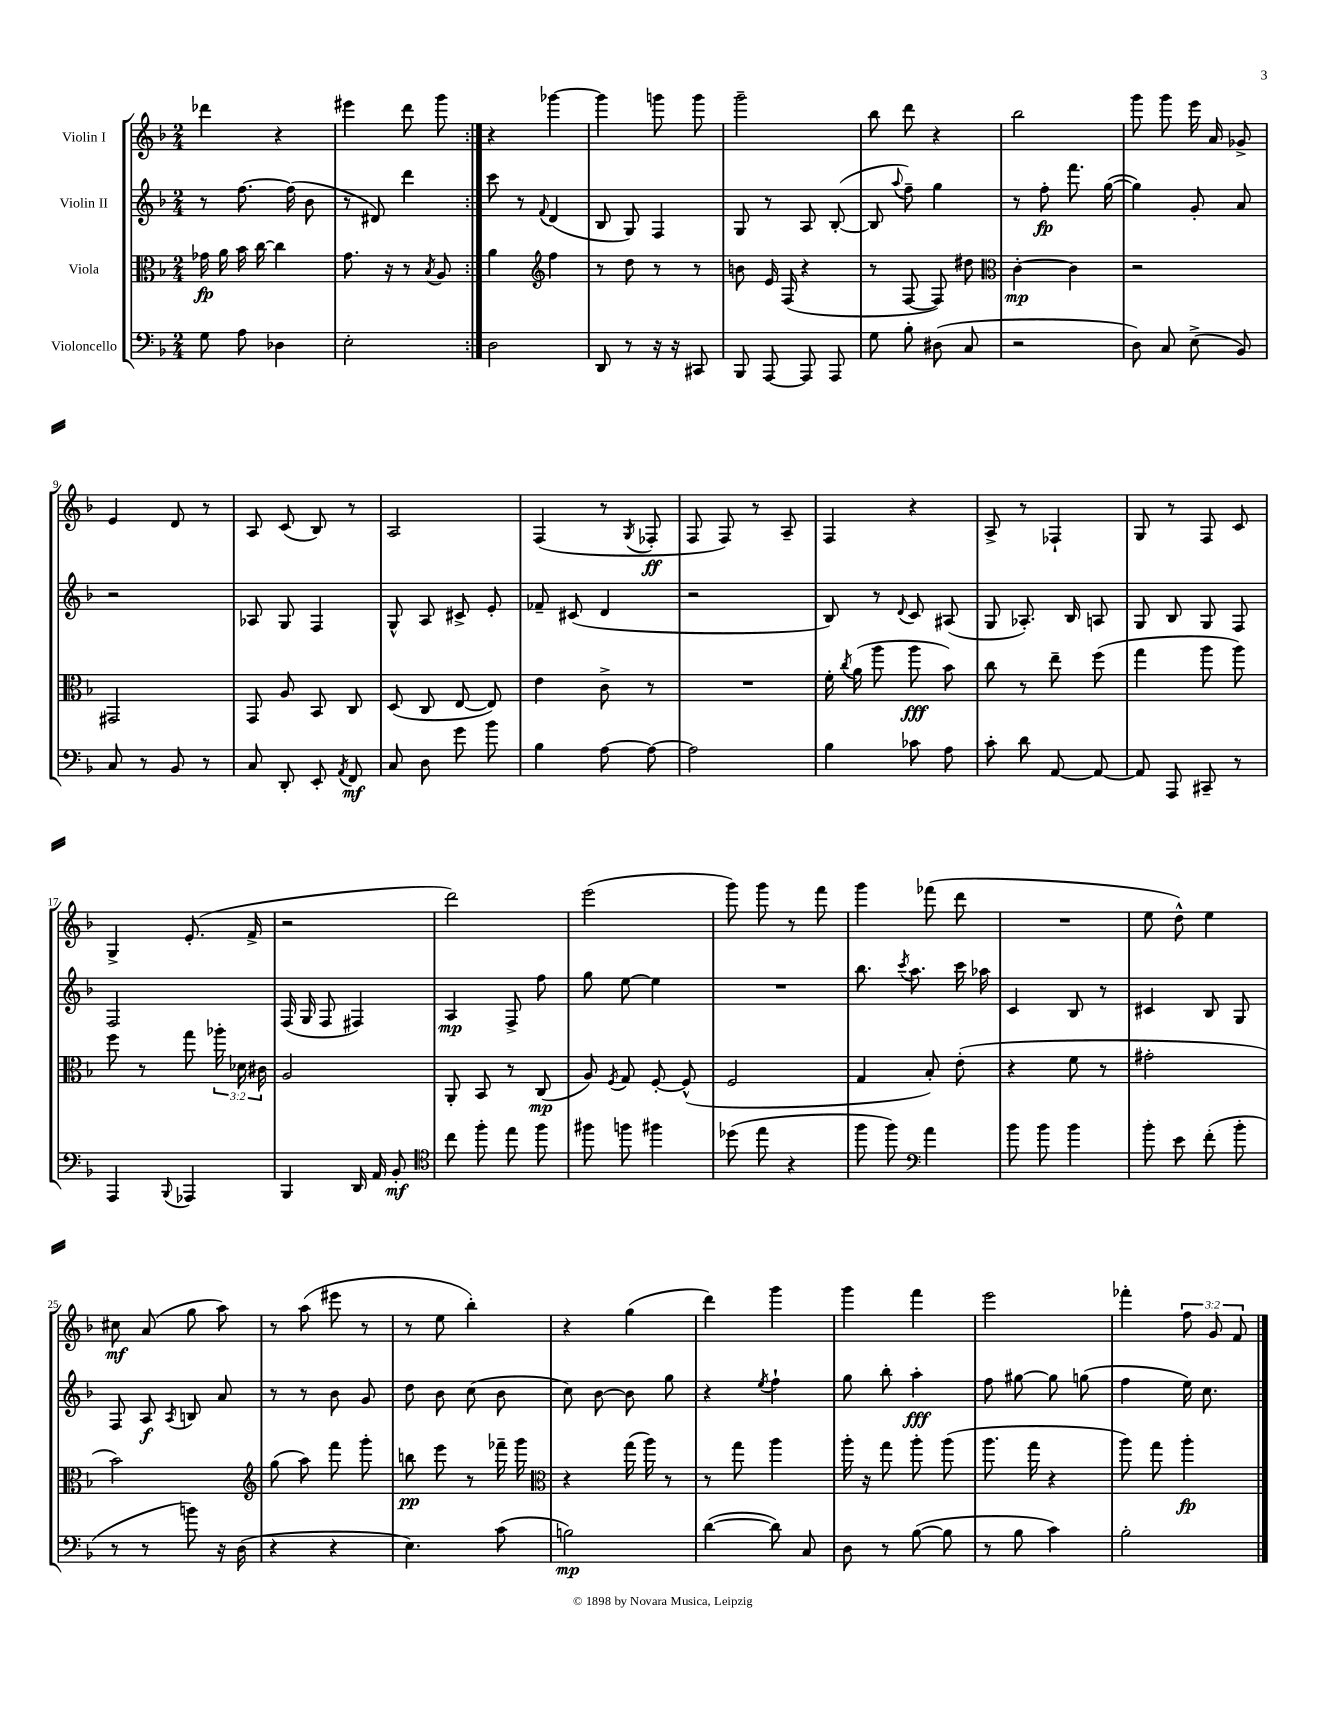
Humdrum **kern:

**kern	**dynam	**kern	**dynam	**kern	**dynam	**kern	**dynam
*part4	*part4	*part3	*part3	*part2	*part2	*part1	*part1
*staff4	*staff4	*staff3	*staff3	*staff2	*staff2	*staff1	*staff1
*I"Violoncello	*	*I"Viola	*	*I"Violin II	*	*I"Violin I	*
*clefF4	*	*clefC3	*	*clefG2	*	*clefG2	*
*k[b-]	*	*k[b-]	*	*k[b-]	*	*k[b-]	*
*M2/4	*	*M2/4	*	*M2/4	*	*M2/4	*
=1	=1	=1	=1	=1	=1	=1	=1
8G\	.	16g-X\	fp	8r	.	4ddd-X\	.
.	.	16a\	.	.	.	.	.
8A\	.	16b-\	.	[8.ff\	.	.	.
.	.	[16cc\	.	.	.	.	.
4D-X\	.	4cc\]	.	.	.	4r	.
.	.	.	.	(16ff\]	.	.	.
.	.	.	.	8b-\	.	.	.
=2	=2	=2	=2	=2	=2	=2	=2
2E'\	.	8.g\	.	8r	.	4eee#X\	.
.	.	.	.	8d#X/)	.	.	.
.	.	16r	.	.	.	.	.
.	.	8r	.	4ddd\	.	8ddd\	.
.	.	8qB-/	.	.	.	.	.
.	.	8A/	.	.	.	8ggg\	.
=3:|!	=3:|!	=3:|!	=3:|!	=3:|!	=3:|!	=3:|!	=3:|!
2D\	.	4a\	.	8ccc\	.	4r	.
.	.	.	.	8r	.	.	.
*	*	*clefG2	*	*	*	*	*
.	.	.	.	8qqf/	.	.	.
.	.	4ff\	.	(4d/	.	[4ggg-X\	.
=4	=4	=4	=4	=4	=4	=4	=4
8DD/	.	8r	.	8B-/	.	4ggg-\]	.
8r	.	8dd\	.	8G/)	.	.	.
16r	.	8r	.	4F/	.	8gggn\	.
16r	.	.	.	.	.	.	.
8CC#X/	.	8r	.	.	.	8ggg\	.
=5	=5	=5	=5	=5	=5	=5	=5
8BBB-/	.	8bn\	.	8G/	.	2ggg~\	.
[8AAA/	.	16e/	.	8r	.	.	.
.	.	(16F/	.	.	.	.	.
8AAA/]	.	4r	.	8A/	.	.	.
8AAA/	.	.	.	([8B-'/	.	.	.
=6	=6	=6	=6	=6	=6	=6	=6
8G\	.	8r	.	8B-/]	.	8bb-\	.
.	.	.	.	8qqaa/	.	.	.
8B-'\	.	[8F/	.	8ff~\)	.	8ddd\	.
(8D#X\	.	8F/])	.	4gg\	.	4r	.
8C/	.	8dd#X\	.	.	.	.	.
=7	=7	=7	=7	=7	=7	=7	=7
*	*	*clefC3	*	*	*	*	*
2r	.	[4c'\	mp	8r	.	2bb-\	.
.	.	.	.	8ff'\	fp	.	.
.	.	4c\]	.	8.fff\	.	.	.
.	.	.	.	([16gg\	.	.	.
=8	=8	=8	=8	=8	=8	=8	=8
8D\)	.	2r	.	4gg\])	.	8ggg\	.
8C/	.	.	.	.	.	8ggg\	.
(8E^\	.	.	.	8g'/	.	16eee\	.
.	.	.	.	.	.	16a/	.
8BB-/)	.	.	.	8a/	.	8g-X^/	.
!!LO:LB:g=z
=9	=9	=9	=9	=9	=9	=9	=9
8C/	.	2GG#X/	.	2r	.	4e/	.
8r	.	.	.	.	.	.	.
8BB-/	.	.	.	.	.	8d/	.
8r	.	.	.	.	.	8r	.
=10	=10	=10	=10	=10	=10	=10	=10
8C/	.	8GG/	.	8A-X/	.	8A/	.
8DD'/	.	8A/	.	8G/	.	(8c/	.
8EE'/	.	8BB-/	.	4F/	.	8B-/)	.
8qAA/	.	.	.	.	.	.	.
8FF/	mf	8C/	.	.	.	8r	.
=11	=11	=11	=11	=11	=11	=11	=11
8C/	.	(8D/	.	8G^^/	.	2A/	.
8D\	.	8C/	.	8A/	.	.	.
8g\	.	[8E/	.	8c#X^/	.	.	.
8b-\	.	8E/])	.	8e'/	.	.	.
=12	=12	=12	=12	=12	=12	=12	=12
4B-\	.	4e\	.	8f-X~/	.	(4F/	.
.	.	.	.	(8c#X/	.	.	.
[8A\	.	8c^\	.	4d/	.	8r	.
.	.	.	.	.	.	8qG/	.
8A\_	.	8r	.	.	.	8F-X'/	ff
=13	=13	=13	=13	=13	=13	=13	=13
2A\]	.	2r	.	2r	.	8F/	.
.	.	.	.	.	.	8F/)	.
.	.	.	.	.	.	8r	.
.	.	.	.	.	.	8A~/	.
=14	=14	=14	=14	=14	=14	=14	=14
4B-\	.	16f'\	.	8B-/)	.	4F/	.
.	.	8qcc/	.	.	.	.	.
.	.	(16a\	.	.	.	.	.
.	.	8aa\	.	8r	.	.	.
.	.	.	.	8qqd/	.	.	.
8c-X\	.	8aa\	fff	8c/	.	4r	.
8A\	.	8b-\)	.	(8A#X/	.	.	.
=15	=15	=15	=15	=15	=15	=15	=15
8c'\	.	8cc\	.	8G/	.	8A^/	.
8d\	.	8r	.	8.A-X'/)	.	8r	.
[8AA/	.	8ee~\	.	.	.	4F-X`/	.
.	.	.	.	16B-/	.	.	.
8AA/_	.	(8ff\	.	8An/	.	.	.
=16	=16	=16	=16	=16	=16	=16	=16
8AA/]	.	4gg\	.	8G/	.	8G/	.
8AAA/	.	.	.	8B-/	.	8r	.
8CC#X~/	.	8aa\	.	8G/	.	8F/	.
8r	.	8aa\)	.	8F/	.	8c/	.
!!LO:LB:g=z
=17	=17	=17	=17	=17	=17	=17	=17
4AAA/	.	8ff\	.	2F/	.	4G^/	.
.	.	8r	.	.	.	.	.
8qqBBB-/	.	.	.	.	.	.	.
4AAA-X/	.	8gg\	.	.	.	(8.e'/	.
.	.	24aa-X'\	.	.	.	.	.
.	.	24d-X\	.	.	.	.	.
.	.	.	.	.	.	16f^/	.
.	.	24c#X\	.	.	.	.	.
=18	=18	=18	=18	=18	=18	=18	=18
4BBB-/	.	2A/	.	(16F/	.	2r	.
.	.	.	.	16G/	.	.	.
.	.	.	.	8F/	.	.	.
16DD/	.	.	.	4F#X/)	.	.	.
16AA/	.	.	.	.	.	.	.
8BB-'/	mf	.	.	.	.	.	.
=19	=19	=19	=19	=19	=19	=19	=19
*clefC4	*	*	*	*	*	*	*
8cc\	.	8AA'/	.	4A/	mp	2ddd\)	.
8ff'\	.	8BB-/	.	.	.	.	.
8ee\	.	8r	.	8F^/	.	.	.
8ff\	.	(8C/	mp	8ff\	.	.	.
=20	=20	=20	=20	=20	=20	=20	=20
8ff#X\	.	8A/)	.	8gg\	.	(2eee\	.
.	.	8qF/	.	.	.	.	.
8ffn\	.	8G/	.	[8ee\	.	.	.
4ff#X\	.	[8F'/	.	4ee\]	.	.	.
.	.	(8F^^/]	.	.	.	.	.
=21	=21	=21	=21	=21	=21	=21	=21
(8dd-X\	.	2F/	.	2r	.	8ggg\)	.
8ee\	.	.	.	.	.	8ggg\	.
4r	.	.	.	.	.	8r	.
.	.	.	.	.	.	8fff\	.
=22	=22	=22	=22	=22	=22	=22	=22
8ff\	.	4G/	.	8.bb-\	.	4ggg\	.
8ff\)	.	.	.	.	.	.	.
.	.	.	.	8qccc/	.	.	.
.	.	.	.	8.aa\	.	.	.
*clefF4	*	*	*	*	*	*	*
4a\	.	8B-'/)	.	.	.	(8fff-X\	.
.	.	(8e'\	.	16ccc\	.	8ddd\	.
.	.	.	.	16aa-X\	.	.	.
=23	=23	=23	=23	=23	=23	=23	=23
8b-\	.	4r	.	4c/	.	2r	.
8b-\	.	.	.	.	.	.	.
4b-\	.	8f\	.	8B-/	.	.	.
.	.	8r	.	8r	.	.	.
=24	=24	=24	=24	=24	=24	=24	=24
8b-'\	.	2g#X'\	.	4c#X/	.	8ee\	.
8e\	.	.	.	.	.	8dd^^\)	.
(8f'\	.	.	.	8B-/	.	4ee\	.
8b-'\	.	.	.	8G/	.	.	.
!!LO:LB:g=z
=25	=25	=25	=25	=25	=25	=25	=25
8r	.	2b-\)	.	8F/	.	8cc#X\	mf
8r	.	.	.	8A/	f	(8a/	.
.	.	.	.	8qA/	.	.	.
8bn\)	.	.	.	8Bn/	.	8gg\	.
16r	.	.	.	8a/	.	8aa\)	.
(16D\	.	.	.	.	.	.	.
=26	=26	=26	=26	=26	=26	=26	=26
*	*	*clefG2	*	*	*	*	*
4r	.	(8gg\	.	8r	.	8r	.
.	.	8aa\)	.	8r	.	(8aa\	.
4r	.	8fff\	.	8b-\	.	8eee#X\	.
.	.	8ggg'\	.	8g/	.	8r	.
=27	=27	=27	=27	=27	=27	=27	=27
4.E\)	.	8bbn\	pp	8dd\	.	8r	.
.	.	8eee\	.	8b-\	.	8ee\	.
.	.	8r	.	(8cc\	.	4bb-'\)	.
(8c\	.	16fff-X~\	.	8b-\	.	.	.
.	.	16ggg\	.	.	.	.	.
=28	=28	=28	=28	=28	=28	=28	=28
*	*	*clefC3	*	*	*	*	*
2Bn\)	mp	4r	.	8cc\)	.	4r	.
.	.	.	.	[8b-\	.	.	.
.	.	(16gg\	.	8b-\]	.	(4gg\	.
.	.	16aa\)	.	.	.	.	.
.	.	8r	.	8gg\	.	.	.
=29	=29	=29	=29	=29	=29	=29	=29
([4d\	.	8r	.	4r	.	4ddd\)	.
.	.	8gg\	.	.	.	.	.
.	.	.	.	8qee/	.	.	.
8d\])	.	4aa\	.	4ff`\	.	4ggg\	.
8C/	.	.	.	.	.	.	.
=30	=30	=30	=30	=30	=30	=30	=30
8D\	.	16aa'\	.	8gg\	.	4ggg\	.
.	.	16r	.	.	.	.	.
8r	.	8gg\	.	8bb-'\	.	.	.
([8B-\	.	8aa'\	.	4aa'\	fff	4fff\	.
8B-\]	.	(8aa\	.	.	.	.	.
=31	=31	=31	=31	=31	=31	=31	=31
8r	.	8.aa\	.	8ff\	.	2eee\	.
8B-\	.	.	.	[8gg#X\	.	.	.
.	.	16gg\	.	.	.	.	.
4c\)	.	4r	.	8gg#\]	.	.	.
.	.	.	.	(8ggn\	.	.	.
=32	=32	=32	=32	=32	=32	=32	=32
2B-'\	.	8aa\)	.	4ff\	.	4fff-X'\	.
.	.	8gg\	.	.	.	.	.
.	.	4aa'\	fp	16ee\)	.	12ff\	.
.	.	.	.	8.cc\	.	.	.
.	.	.	.	.	.	12g/	.
.	.	.	.	.	.	12f/	.
==	==	==	==	==	==	==	==
*-	*-	*-	*-	*-	*-	*-	*-
